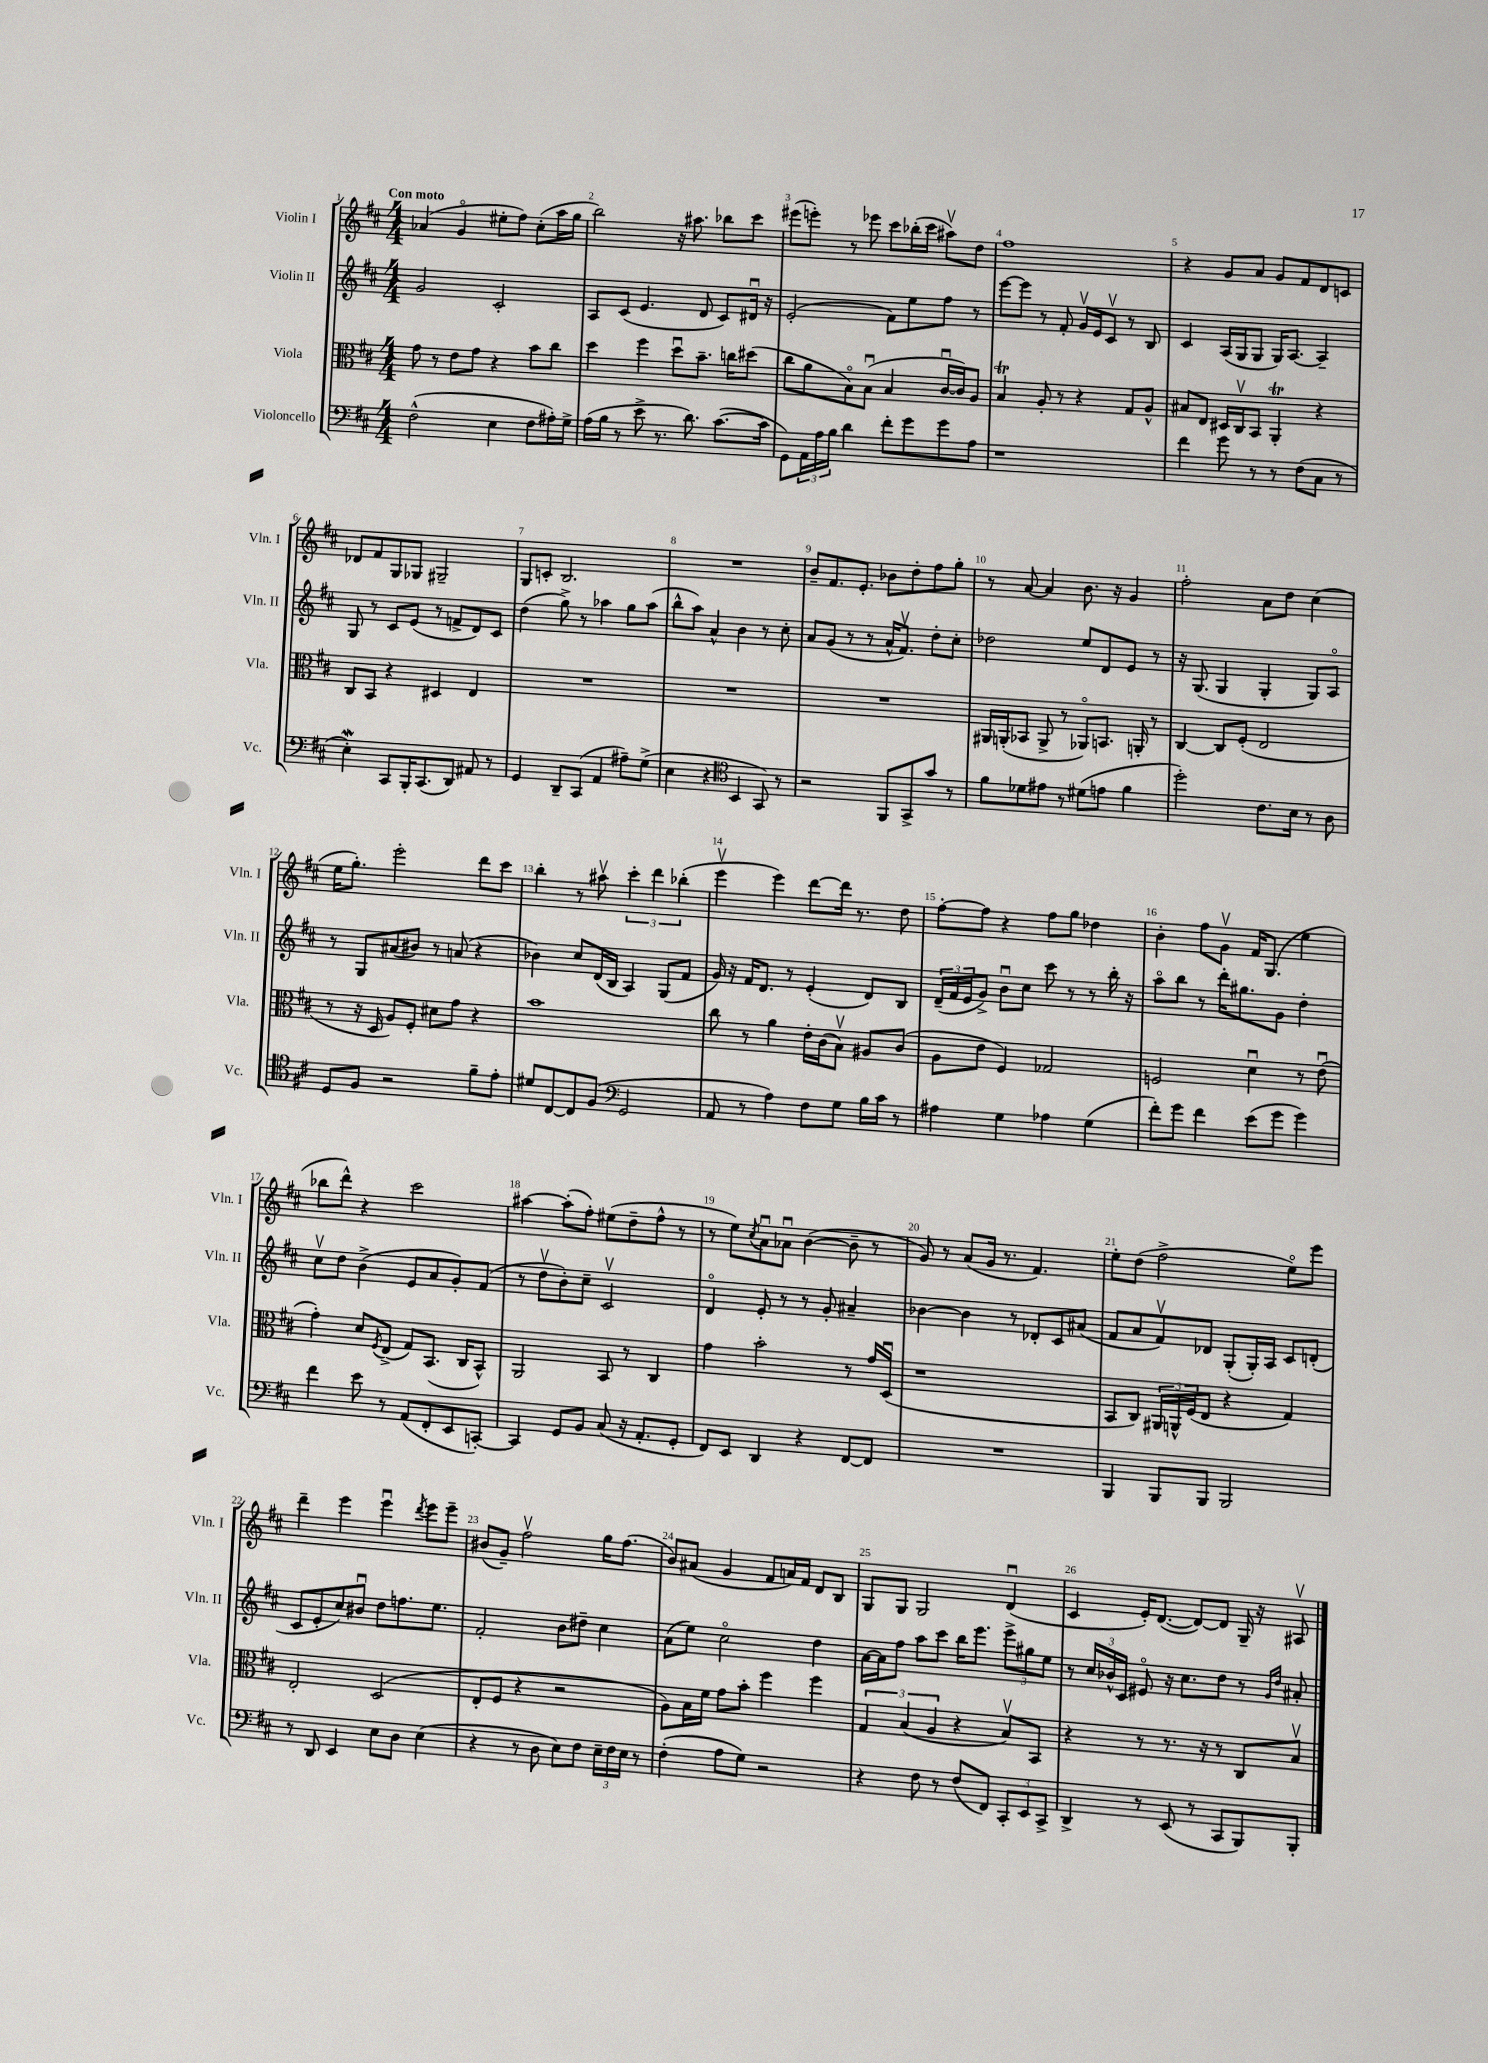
<<
\new StaffGroup <<
\new Staff = "s0" \with { instrumentName = "Violin I" shortInstrumentName = "Vln. I" } {
    \clef treble \key d \major \numericTimeSignature \time 4/4 \tempo "Con moto"
    aes'4( g'4\flageolet eis''8-. fis''8) cis''8-.( a''16 g''16 |
    b''2) r16 ais''8. bes''8 cis'''8 |
    eis'''8( e'''8-.) r8 ees'''8 cis'''8 bes''16-.( cis'''16 ais''8\upbow) d''8 |
    fis''1 |
    r4 g'8 a'8 g'8 fis'8 d'8 c'8 |
    des'8 fis'8 g8 ges8 gis2-- |
    g8 c'8-. b2. |
    R1 |
    b'8-- fis'8. e'8.-. bes'8 d''8-. fis''8 g''8-. |
    r8 a'8~ a'4 b'8. r16 g'4 |
    fis''2-. a'8 d''8 cis''4( |
    e''16 g''8.-.) e'''2-. d'''8 cis'''8 |
    b''4-. r8 ais''8\upbow \tuplet 3/2 { cis'''4-. d'''4 bes''4-.( } |
    e'''4\upbow e'''4) d'''8~ d'''16 r8. d''8 |
    fis''8~-. fis''8 r4 fis''8 g''8 des''4 |
    b'4-. fis''8 g'8\upbow fis'16 g8.( e''4 |
    bes''8 d'''8-^) r4 cis'''2 |
    ais''4~ ais''8-.( fis''8-.) eis''8( d''8-- fis''8-^ r8 |
    r8 e''8) \acciaccatura { cis''8 } a'8\downbow aes'8\downbow b'4~( b'8-- r8 |
    g'8) r8 a'8( g'16 r8. fis'4.) |
    e''8-. d''8( fis''2-> e''8\flageolet) e'''8 |
    d'''4-- e'''4 e'''4\downbow \acciaccatura { d'''8 } e'''8 e'''8-- |
    bis'8( g'8--) fis''2\upbow g''16 fis''8.( |
    b'8) ais'8( g'4 fis'8 a'16) fis'16 d'8 b8 |
    g8 g8 g2 d'4\downbow( |
    cis'4 e'16-.) d'8.~( d'8~) d'8 g16-- r16 ais8\upbow \bar "|." |
}
\new Staff = "s1" \with { instrumentName = "Violin II" shortInstrumentName = "Vln. II" } {
    \clef treble \key d \major \numericTimeSignature \time 4/4
    g'2 cis'2-. |
    a8 cis'8( e'4. d'8 cis'8) dis'16\downbow r16 |
    e'2-.( fis'8) e''8 fis''8 r8 |
    e'''8~ e'''8 r8 fis'8-. g'16\upbow e'16 cis'8\upbow r8 b8 |
    cis'4 a16( g16 g8 g16) a8.~ a4-- |
    g8 r8 cis'8 e'8( r8 f'8-> d'8) cis'8 |
    d''4( g''8->) r8 aes''4 g''8 aes''8( |
    b''8-^ a''8) a'4-^ b'4 r8 cis''8-. |
    a'8 g'8( r8 r8 a'16-^ fis'8.\upbow) d''8-. cis''8-. |
    des''2 e''8 d'8 e'8 r8 |
    r16 g8.( g4 g4-. g8) a8\flageolet |
    r8 g8 ais'8( bis'8) r8 a'8( r4 |
    bes'4) cis''8 d'16( b16 a4) g8( fis'8 |
    g'16) r16 fis'16 d'8. r8 e'4-.( d'8) b8 |
    \tuplet 3/2 { d'16--( fis'16 e'16 } g'8->) b'8\downbow cis''8 cis'''8 r8 r8 b''16-. r16 |
    a''8\flageolet b''8 r8 d'''16-. gis''8. g'8 d''4-. |
    cis''8\upbow d''8 b'4->( e'8 a'8 g'8-.) fis'8( |
    r8 d''8\upbow b'8-.) cis''8-- cis'2\upbow |
    d'4\flageolet e'8-. r8 r8 g'8-. ais'4-- |
    bes'4~ bes'4 r8 des'8-. cis'8 ais'8( |
    fis'8 a'8 fis'8\upbow) des'8 g8-.( g16-.) a16 cis'8 d'8-.( |
    cis'8 e'8-. cis''8) bis'8\downbow d''8 f''8. e''8. |
    fis'2-. b'8 dis''8-- cis''4 |
    a'8( e''8) cis''2\flageolet d''4 |
    a'16~ a'16 fis''8 a''8 cis'''8 b''16 e'''8. \tuplet 3/2 { e'''8-> gis''8 e''8 } |
    r8 \tuplet 3/2 { cis''16 bes'16-^ cis'16 } eis'8\flageolet r16 cis''8. d''8 r8 \grace { g'16 d''16 } ais'8-. \bar "|." |
}
\new Staff = "s2" \with { instrumentName = "Viola" shortInstrumentName = "Vla." } {
    \clef alto \key d \major \numericTimeSignature \time 4/4
    g'8 r8 e'8 g'8 r4 b'8 cis''8 |
    d''4 fis''4 d''8\downbow b'8.-- c''16 dis''8( |
    cis''8 a'8 b8\flageolet) b8\downbow( b4 cis'16~\downbow cis'16) a8 |
    b4\trill a8-. r8 r4 g8 a8-^ |
    bis8 e8 dis16 cis16\upbow b,8 a,4-.\trill r4 |
    cis8 b,8 r4 dis4 e4 |
    R1 |
    R1 |
    R1 |
    ais,16 a,16-.( bes,8 a,8-> r8 aes,8\flageolet) b,8. a,16-. r8 |
    cis4~ cis8 fis8-.( e2 |
    r8 r16 d16 a8) fis8-. dis'8 g'8 r4 |
    b'1 |
    cis''8 r8 a'4 e'16-. cis'16( b8\upbow) ais8 cis'8( |
    a8 e'8 fis4) ges2 |
    f2 d'4\downbow r8 e'8\downbow( |
    g'4-.) d'8 \acciaccatura { fis8 } e8->( g8) b,8.( cis16 b,8-^) |
    a,2 b,8 r8 cis4 |
    g'4 b'2-. r8 g'16 d16\downbow( |
    r1 |
    b,8 cis8) \tuplet 3/2 { ais,16 a,16-^ fis16( } e8 r4 g4) |
    e2-. d2( |
    e8-. fis8 r4 r2 |
    a8) b16 fis'16 g'8 b'8-. fis''4 fis''4 |
    \tuplet 3/2 { g4 b4( a4 } r4 b8\upbow) b,8 |
    r4 r8 r8. r16 r8 cis8 b8\upbow \bar "|." |
}
\new Staff = "s3" \with { instrumentName = "Violoncello" shortInstrumentName = "Vc." } {
    \clef bass \key d \major \numericTimeSignature \time 4/4
    fis2-^( e4 fis8 ais16-.) g16-> |
    a16( b16 r8 e'8-> r8. d'8.) cis'8.~( cis'16 |
    g,8) \tuplet 3/2 { a,16 a16 b16 } d'4 fis'8-. g'8 g'8 a8 |
    r1 |
    fis'4 g'8 r8 r8 fis8( cis8 r8 |
    e4-.\mordent) cis,8 b,,16-. cis,8.( d,8) ais,8 r8 |
    g,4 d,8-- cis,8( a,4 ais8--) g8->( |
    e4 r4 \clef tenor b,4 g,8) r8 |
    r2 fis,8 g,8-> g'8 r8 |
    fis'8 des'8 eis'8 r8 dis'8( e'8 fis'4 |
    d''2-.) cis'8. b16 r8 a8 |
    d8 fis8 r2 fis'8-- e'8-. |
    dis'8 cis8~ cis8 fis8( \clef bass g,2 |
    a,8 r8 a4) fis8 g8 b16 cis'16 r8 |
    ais4 g4 aes4 g4( |
    fis'8-.) g'8 fis'4 e'8( g'8 g'4) |
    fis'4 e'8 r8 a,8( fis,8-. e,8 c,8~-.) |
    c,4 g,8 b,8 cis8( r16 a,8.-. g,8-. |
    fis,8) e,8 d,4 r4 fis,8~ fis,8 |
    R1 |
    b,,4 b,,8 b,,8 b,,2 |
    r8 d,8 e,4 e8 d8 e4( |
    r4 r8 d8 e8) fis8 \tuplet 3/2 { e16-- fis16 e16 } r8 |
    fis4-.( a8 g8) r2 |
    r4 fis8 r8 fis8( fis,8) \tuplet 3/2 { cis,8-. e,8 cis,8-> } |
    d,4-> r8 e,8( r8 cis,8 b,,8) b,,8-. \bar "|." |
}
>>
>>
\layout { \context { \Score \override BarNumber.break-visibility = ##(#f #t #t) barNumberVisibility = #all-bar-numbers-visible } }
